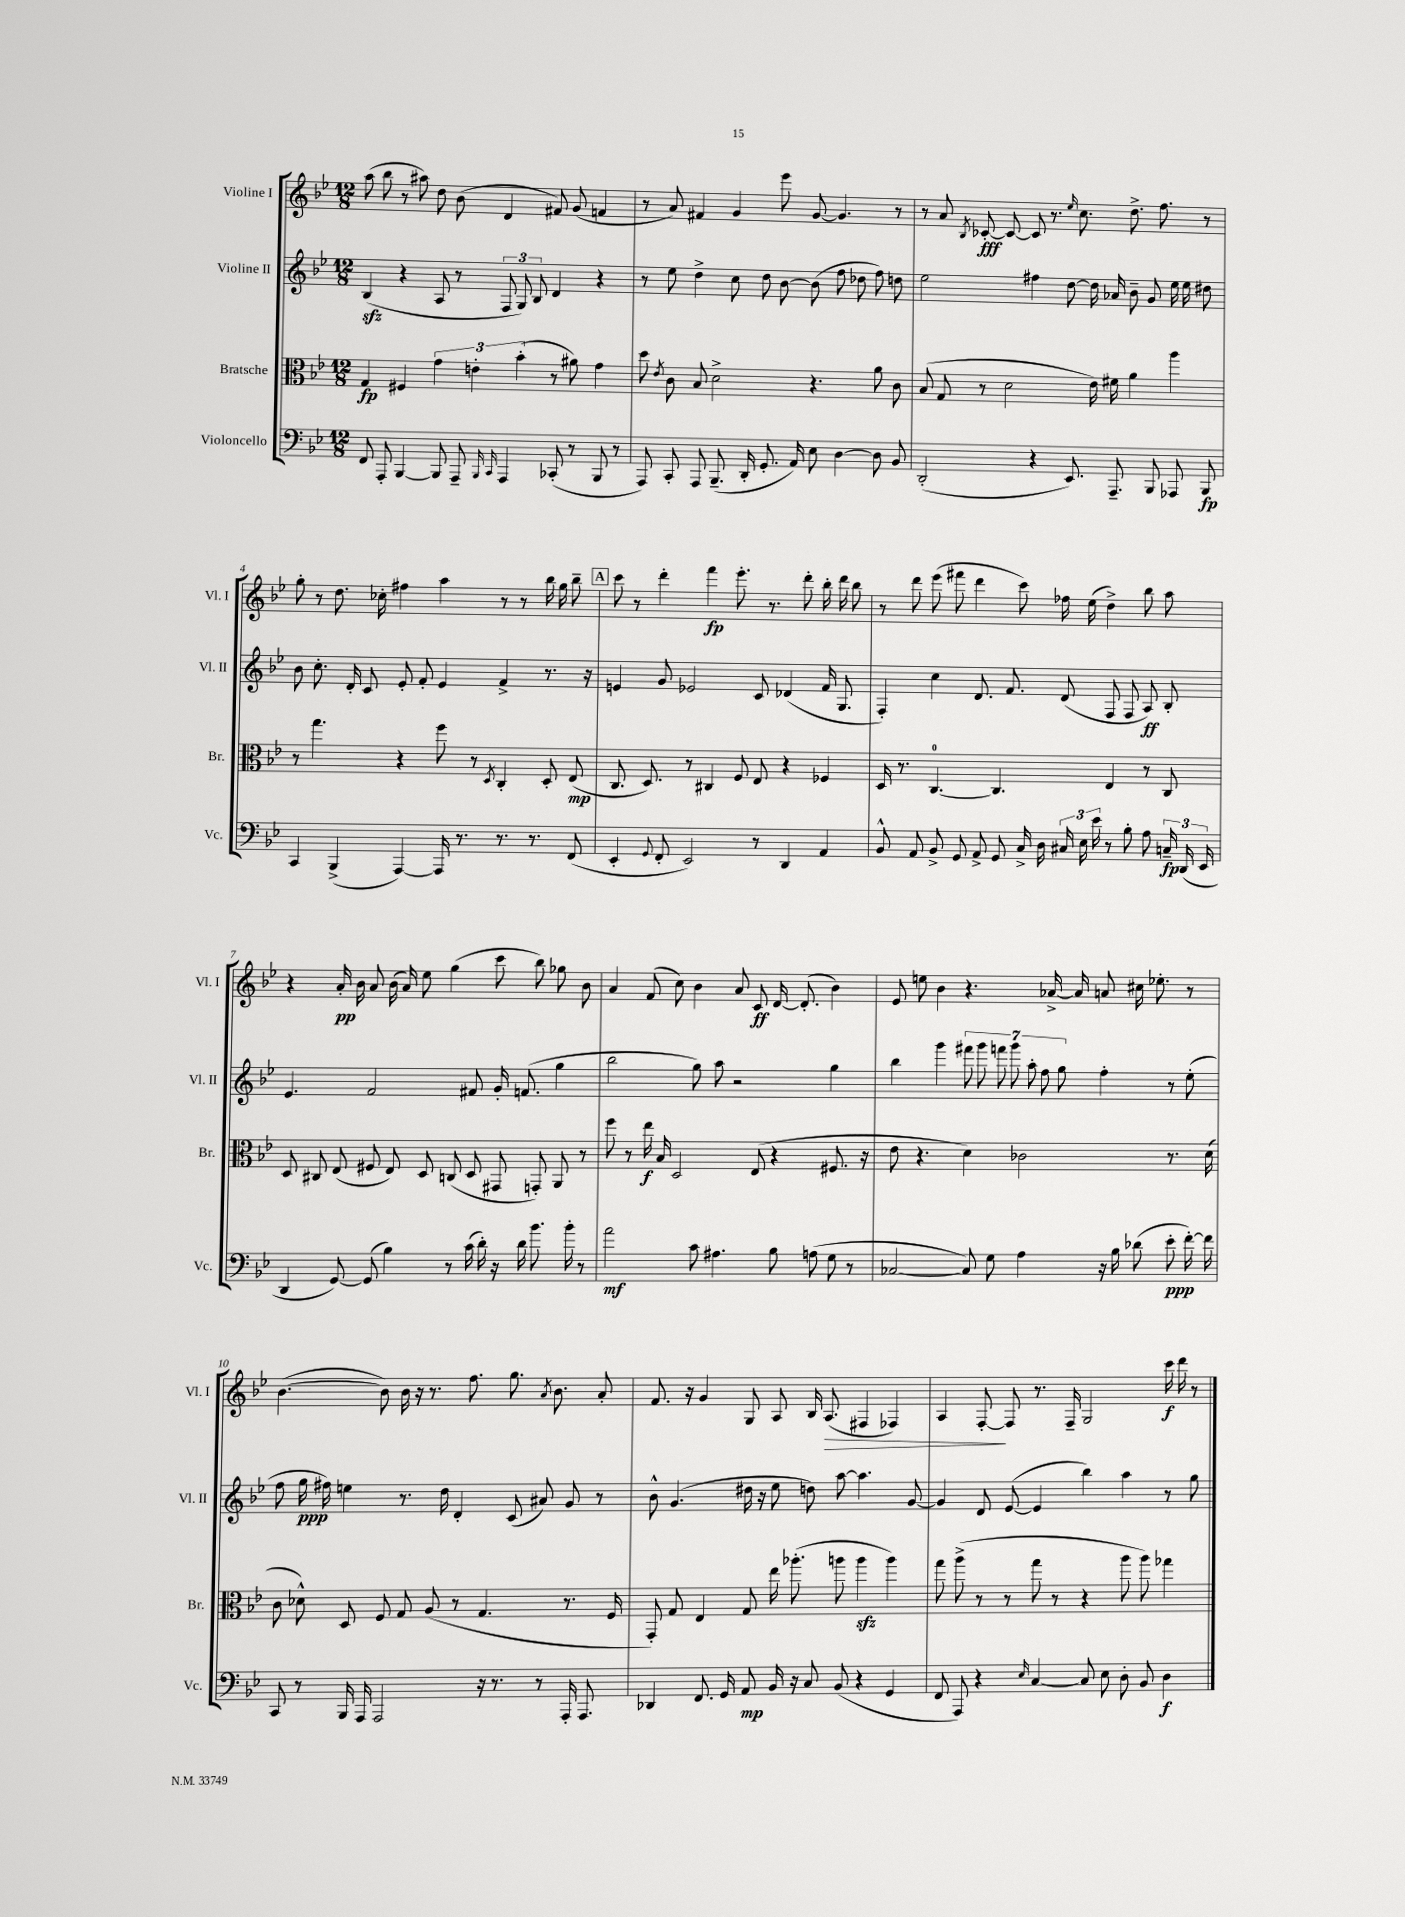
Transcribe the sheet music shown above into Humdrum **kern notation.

**kern	**kern	**kern	**kern
*staff4	*staff3	*staff2	*staff1
*clefF4	*clefC3	*clefG2	*clefG2
*k[b-e-]	*k[b-e-]	*k[b-e-]	*k[b-e-]
*M12/8	*M12/8	*M12/8	*M12/8
8FF/	4G/	(4B-/	(8aa\
8AAA'/	.	.	8bb-\
[4BBB-/	4F#/	4r	8r
.	.	.	8aa#\)
8BBB-/]	6g\	8A/	8dd\
8AAA~/	.	8r	(8b-\
.	6e'\	.	.
16qqBBB-/	.	.	.
16qqCC/	.	.	.
4AAA/	.	12F/	4d/
.	(6b-'\	12G/)	.
.	.	12B-/	.
(8CC-'/	8r	4d/	8f#/)
8r	8a#\)	.	(8g/
8BBB-/	4g\	4r	4f/
8r	.	.	.
=	=	=	=
8AAA/)	8dd\	8r	8r
.	8qe-/	.	.
8CC'/	8c\	8ee-\	8a/)
8AAA/	8B-/	4dd^\	4f#/
(8.BBB-~/	2d^\	.	.
.	.	8cc\	4g/
16DD'/	.	.	.
8.GG'/	.	8dd\	.
.	.	[8b-\	8eee-\
16AA/)	.	.	.
8E-\	4.r	(8b-\]	[8g/
[4D\	.	8ff\	4.g/]
.	.	8dd-\	.
8D\]	8a\	8ff\)	.
8BB-/	8c\	8dd\	8r
=	=	=	=
(2DD'/	(8B-/	2ee-\	8r
.	8G/	.	8a/
.	.	.	8qB-/
.	8r	.	[8c-'/
.	2d\	.	8c-/_
4r	.	4ff#\	8c-/]
.	.	.	8.r
8.EE-/)	.	[8dd\	.
.	.	.	16qqee-/
.	.	.	8.cc\
.	16e-\)	16dd\]	.
8.AAA~/	16f#\	16a-/	.
.	4a\	8b-~\	8.dd^\
8BBB-/	.	8g/	.
.	.	.	8.ff\
8AAA-/	4aa\	16ee-\	.
.	.	16ee-\	.
8BBB-/	.	8dd#\	8r
=	=	=	=
4CC/	8r	8b-\	8gg'\
.	4.gg\	8.cc'\	8r
(4BBB-^/	.	.	8.dd\
.	.	16d'/	.
.	.	8c/	.
.	.	.	16cc-'\
[4AAA/)	4r	8e-'/	4ff#\
.	.	8f'/	.
16AAA/]	8ff\	4e-/	4aa\
8.r	.	.	.
.	8r	.	.
.	8qD/	.	.
8.r	4C'/	4f^/	8r
.	.	.	8r
8.r	.	.	.
.	8D'/	8.r	16bb-\
.	.	.	16gg\
(8FF/	(8E-/	.	8bb-~\
.	.	16r	.
=	=	=	=
4EE-'/	8.C/	4e/	8ccc\
.	.	.	8r
.	8.D/)	.	.
8qqGG/	.	.	.
8FF'/	.	8g/	4ddd'\
2EE-/)	8r	2e-/	.
.	4C#/	.	4fff\
.	8F/	.	8.eee-'\
8r	8E-/	8c/	.
.	.	.	8.r
4DD/	4r	(4d-/	.
.	.	.	8ddd'\
4AA/	4F-/	16f/	16bb-'\
.	.	8.G/	16ddd\
.	.	.	8bb-\
=	=	=	=
8BB-^^/	16D/	4F'/)	8r
.	8.r	.	.
8AA/	.	.	8ddd\
8BB-^/	[4.C/	4cc\	(8eee-\
8GG/	.	.	8fff#\
8AA^/	.	8.d/	4ddd\
8GG/	4.C/]	.	.
.	.	8.f/	.
16C^/	.	.	8ccc\)
16D\	.	.	.
24C#/	.	(8d/	16ff-\
24E-\	.	.	.
.	.	.	(16ee-\
24e-\	.	.	.
8r	4E-/	8F/	4dd^\)
8B-'\	.	8F/	.
8A\	8r	8A/)	8bb-\
24C~/	8C/	8B-'/	8aa\
(24DD/	.	.	.
24EE-/	.	.	.
=	=	=	=
4DD/	8D/	4.e-/	4r
.	8C#/	.	.
[8GG/)	(8E-/	.	16a'/
.	.	.	16b-\
(8GG/]	8F#/	2f/	8a/
4B-\)	8E-/)	.	(16b-\
.	.	.	16a/)
.	8D/	.	8ee-\
8r	(8C/	.	(4gg\
(16c\	8D/	8f#/	.
16d'\)	.	.	.
16r	8GG#/	16g'/	8ccc\
16d\	.	(8.f/	.
8.b-\	8GG'/)	.	8bb-\)
.	8AA/	4gg\	8gg-\
16b-'\	.	.	.
8r	8r	.	8b-\
=	=	=	=
2a\	8ff\	2bb-\	4a/
.	8r	.	.
.	16ee-\	.	(8f/
.	16B-/	.	.
.	2D/	.	8cc\)
8c\	.	8gg\)	4b-\
4.A#\	.	8aa\	.
.	.	2r	8a/
.	(8E-/	.	8c/
8B-\	4r	.	[16d/
.	.	.	(8.d'/]
(8A\	.	.	.
8G\	8.F#/	4gg\	4b-\)
8r	.	.	.
.	16r	.	.
=	=	=	=
[2C-/	8e-\	4bb-\	8e-/
.	4.r	.	8ee\
.	.	4ggg\	4b-\
8C-/])	4d\)	14fff#\	4.r
.	.	14ggg\	.
8G\	.	.	.
.	.	14fff\	.
.	.	14ggg\	.
4A\	2c-\	.	.
.	.	14aa'\	.
.	.	14ff\	.
.	.	.	[16a-^/
.	.	14gg\	.
.	.	.	16a-/]
16r	.	4ff'\	8a/
16B-\	.	.	.
(8d-\	.	.	16cc#\
.	.	.	8.ee-'\
8e-'\	8.r	8r	.
[16f'\)	.	(8ee-'\	8r
16f\]	(16d\	.	.
=	=	=	=
8CC/	8c\	8ff\	([4.b-\
8r	8d-^^\)	16gg\	.
.	.	16ff#\)	.
16BBB-/	8D/	4ee\	.
16AAA/	.	.	.
2AAA/	8F/	.	8b-\])
.	8G/	8.r	16b-\
.	.	.	16r
.	(8A/	.	8.r
.	.	16dd\	.
.	8r	4d'/	.
.	.	.	8.ff\
16r	4.G/	.	.
8.r	.	.	.
.	.	(8c/	8.gg\
8r	.	8a#/)	.
.	.	.	8qa/
.	.	.	8.b-\
16AAA'/	8.r	8g/	.
8.AAA/	.	.	.
.	.	8r	8a'/
.	16F/	.	.
=	=	=	=
4DD-/	8GG'/)	8b-^^\	8.f/
.	8G/	(4.g/	.
.	.	.	16r
8.FF/	4E-/	.	4g/
16GG/	.	.	.
8AA/	8G/	16dd#\	8G/
.	.	16r	.
16BB-/	16ee-\	8ee-\	8A/
16r	(8.aa-'\	.	.
8C/	.	8dd\)	16B-/
.	.	.	(8.A/
(8BB-/	8aa\	[8aa\	.
4r	4aa\	4.aa\]	4F#/
4GG/	4aa\)	.	4F-/)
.	.	[8g/	.
=	=	=	=
8FF/	8gg\	4g/]	4A/
8AAA/)	(8aa^\	.	.
4r	8r	8d/	[8F'/
.	8r	([8e-/	8F/]
16qqE-/	.	.	.
[4C/	8gg\	4e-/]	8.r
.	8r	.	.
.	.	.	16F~/
8C/]	4r	4bb-\)	2G/
8E-\	.	.	.
8D'\	8aa\	4aa\	.
8BB-/	8aa\)	.	.
4D\	4gg-\	8r	16ccc\
.	.	.	16ddd\
.	.	8gg\	8r
==	==	==	==
*-	*-	*-	*-
